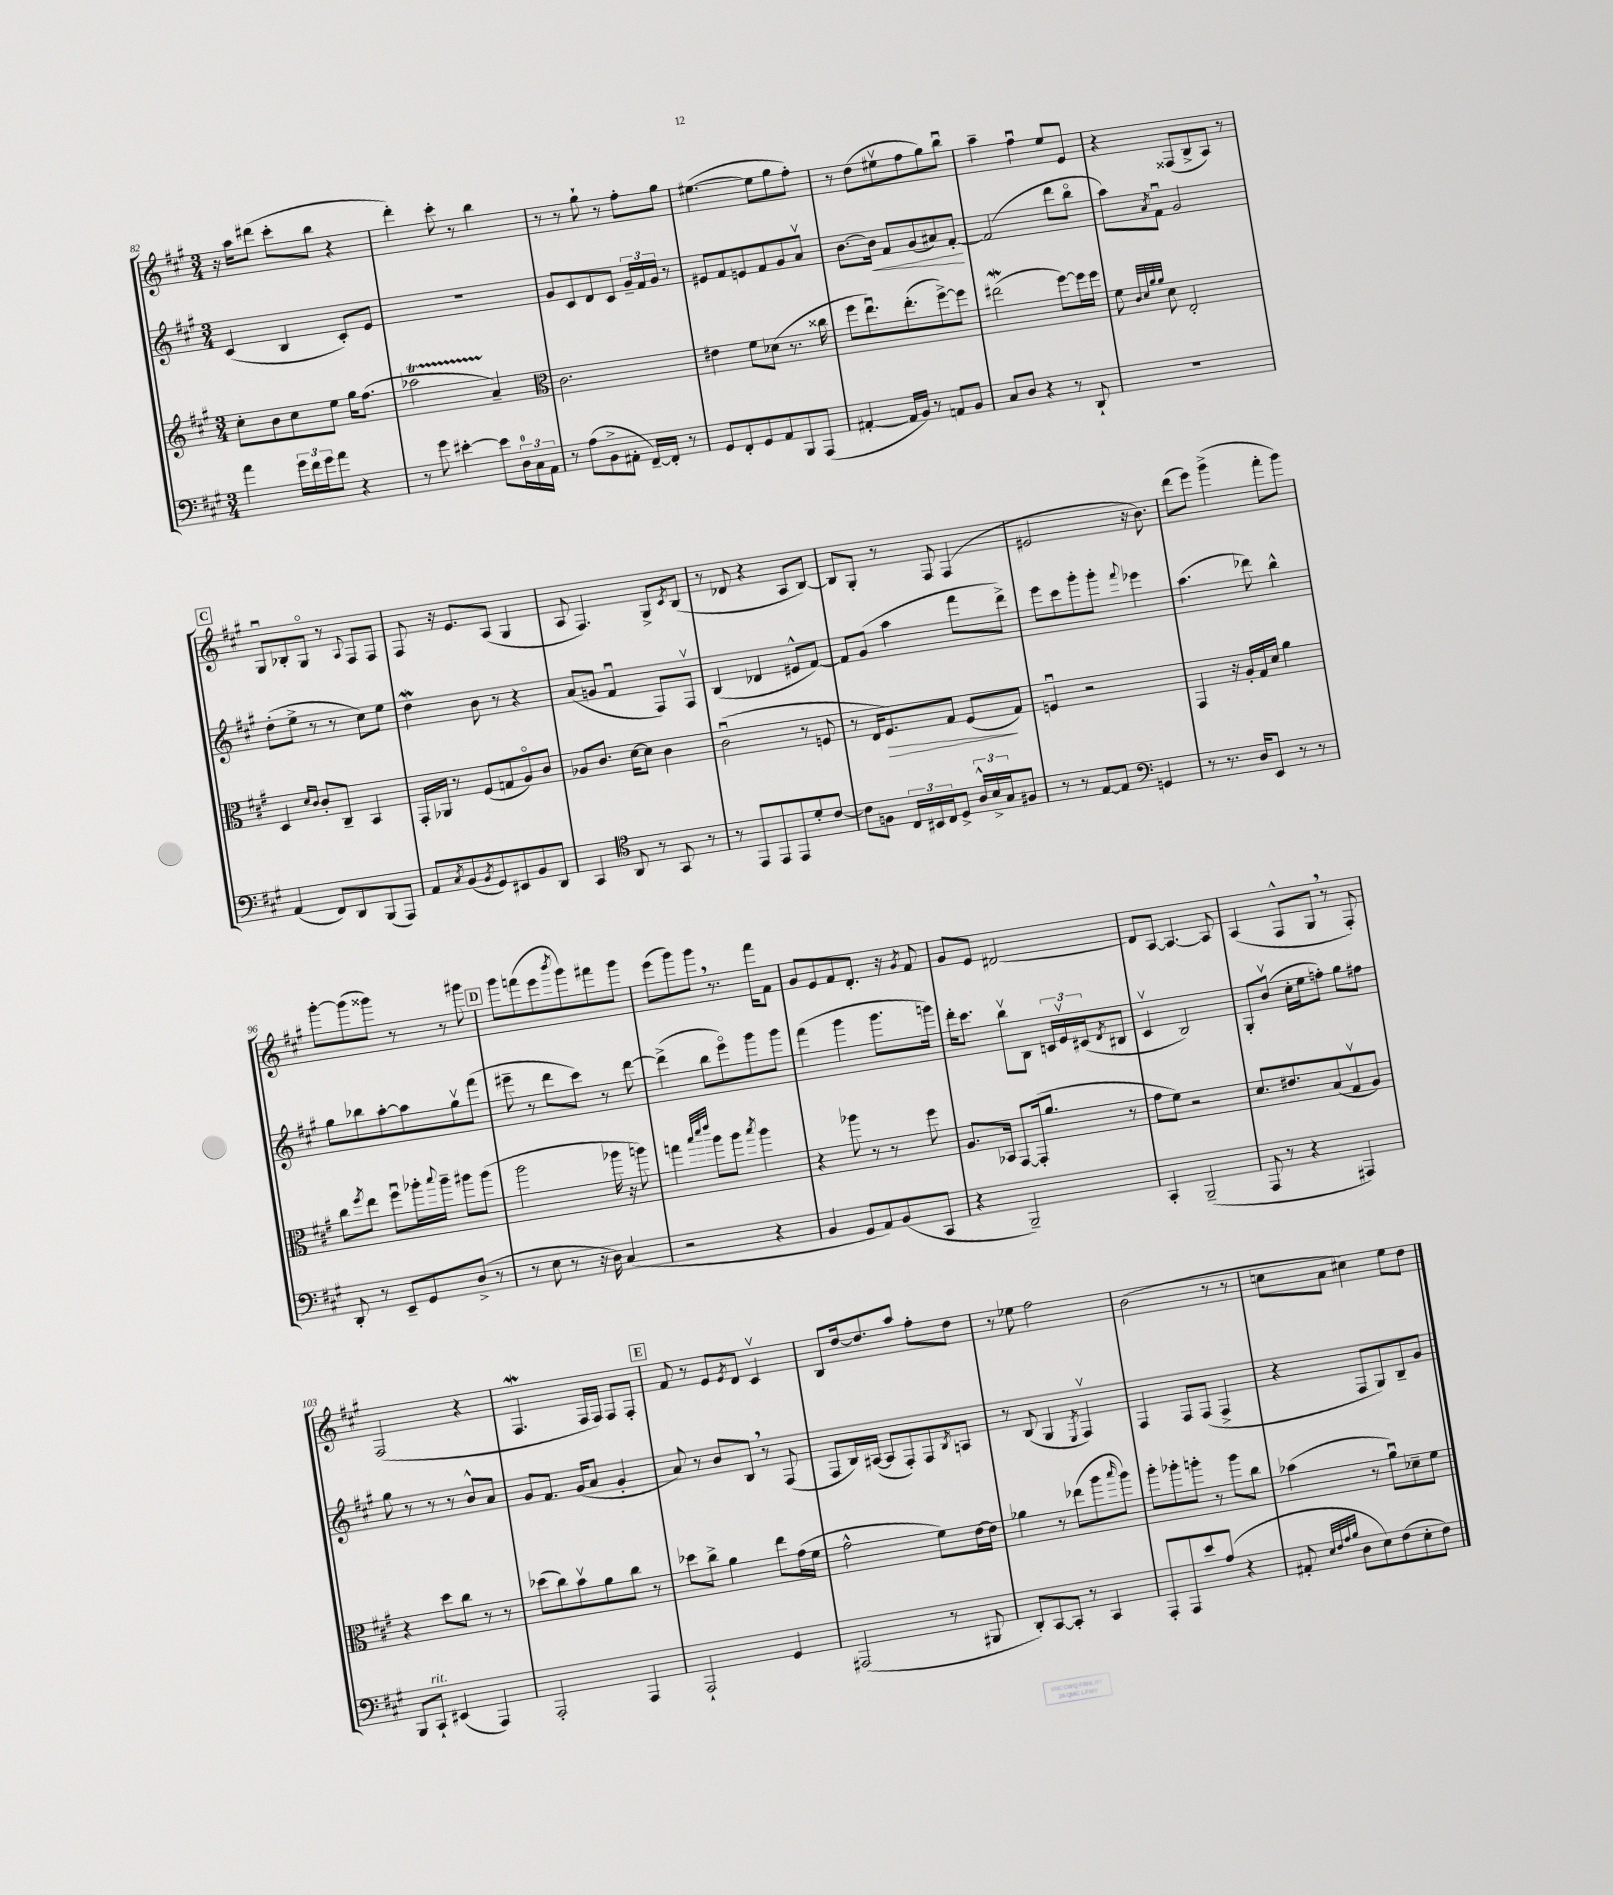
<<
\new StaffGroup <<
\new Staff = "s0" {
    \clef treble \key a \major \numericTimeSignature \time 3/4
    r16 a''16 dis'''8( cis'''8-. b''8 r4 |
    d'''4-.) cis'''8-. r8 b''4 |
    r8 r8 gis''8-! r8 fis''8-. gis''8 |
    eis''4.~( eis''8 gis''8 fis''8-.) |
    r8 d''8( eis''8\upbow fis''8 gis''8) b''8\downbow |
    a''4-- fis''4\downbow e''8 e'8 |
    r4 fisis8( b8-> a8) r8 |
    \mark \markup { \box "C" } gis8\downbow bes8-. gis8\flageolet r8 \appoggiatura { a8 } fis8 fis8 |
    fis8 r16 e'8. a8( gis4 |
    a8 fis4.) gis8-> \acciaccatura { cis'8 } b8( |
    r8 des'8 r4 a8 b8~) |
    b8 gis8-. r8 fis8 fis4( |
    eis'2 r16 b'8.) |
    d'''8( e'''8) gis'''4->( fis'''8-. gis'''8) |
    gis'''8~-. gis'''8( gisis'''8) r8 r8 gis'''8 |
    \mark \markup { \box "D" } gis'''8 f'''8( e'''8 \acciaccatura { b'''8 } gis'''8) fis'''8 gis'''8 |
    e'''8( gis'''8) gis'''8 \breathe r8. fis'''16 fis'8 |
    gis'8 e'8 fis'8 d'8.-. r16 \acciaccatura { gis'8 } fis'8 |
    gis'8 e'8 dis'2~ |
    dis'8 a8~ a4.~ a8 |
    a4( fis8-^ gis8 \breathe r8 fis8-.) |
    fis2( r4 |
    fis4.\mordent fis16 fis16) fis8 fis8-. |
    \mark \markup { \box "E" } fis'8 r8 e'8 \acciaccatura { e'8 } d'8 cis'4\upbow |
    b8 d''16~ d''8. a''8 fis''8-. d''8 |
    r8 ees''8 fis''2 |
    b'2( r8 r8 |
    c''8 a'8 cis''4) e''8 d''8 \bar "|." |
}
\new Staff = "s1" {
    \clef treble \key a \major \numericTimeSignature \time 3/4
    cis'4( b4 cis'8-.) e'8 |
    R2. |
    gis'8 cis'8 d'8 cis'8 \tuplet 3/2 { gis'16-- fis'16 gis'16 } r8 |
    eis'8 fis'8 e'8 fis'8 gis'8 a'8\upbow |
    b'8.~ b'16\< fis'8 gis'8( ais'8) fis'8~-.\! |
    fis'2( d'''8 b''8\flageolet |
    a''8) \acciaccatura { a'8 } fis'8\downbow gis'2 |
    \mark \markup { \box "C" } d''8-.( e''8-> r8 r8 cis''8) e''8 |
    d''4\mordent b'8 r8 r4 |
    a'8( g'8 fis'4\downbow fis8) fis8\upbow |
    b4( des'4 eis'8-^ fis'8~) |
    fis'8 gis'8( a''4 fis'''8 d'''8->) |
    e'''8 cis'''8 gis'''8-. gis'''8-. \appoggiatura { fis'''8 } ees'''4 |
    a''4.( des'''8) b''4-^ |
    gis''8 bes''8 a''8~-. a''8 gis''8\upbow fis'''8( |
    \mark \markup { \box "D" } eis'''8-- r8 d'''8 cis'''8) r8 d'''8~ |
    d'''4->( b''8 e'''8\flageolet) gis'''8 gis'''8 |
    fis'''4( gis'''4 gis'''8. g'''16) |
    d'''16-. cis'''8. b''8\upbow b8 \tuplet 3/2 { c'16 e'16\upbow cis'16( } \acciaccatura { d'8 } bis8 |
    cis'4\upbow b2) |
    gis8-. b'8\upbow( cis''16-. e''16 f''8-.) gis''8 fis''8 |
    gis''8 r8 r8 r8 b'8-^ a'8 |
    gis'8 fis'8. gis'16( a'8 gis'4-. |
    \mark \markup { \box "E" } a'8) r8 b'8 b8 \breathe r8 fis8( |
    fis8 b16) ais16~( ais8 fis8-.) fis8 \acciaccatura { b8 } a8 |
    r8 b8( gis4 \acciaccatura { e8 } fis4\upbow) |
    fis4 fis8 fis8( fis4-> |
    r4 fis8 gis8) b8-- gis'8 \bar "|." |
}
\new Staff = "s2" {
    \clef treble \key a \major \numericTimeSignature \time 3/4
    cis''8-. b'8 cis''8 e''8 gis''16 fis''8.( |
    aes''2\startTrillSpan a'4--\stopTrillSpan) |
    \clef alto cis'2. |
    eis'4 fis'8 des'8( r8. cisis''16 |
    fis''8 e''8.\downbow) e''8.-.( fis''8~->) fis''8 |
    eis''2\mordent( fis''8~) fis''16 fis''16 |
    fis'8 \grace { cis'32 d'32 a'32 a'32 } d'8 e2-. |
    \mark \markup { \box "C" } d4 \grace { d'16 cis'16 } cis'8-. cis8-- b,4 |
    gis,16-. aes,16 r8 fis8( g8 a8\flageolet) cis'8 |
    aes8 cis'8. d'16~ d'8 cis'4 |
    cis'2\downbow( r8 f8 |
    r8 e16 fis8.\>) gis8 fis8\!( gis8) |
    f4\downbow r2 |
    gis,4 r16 a16-. gis16 d'16 a'4 |
    cis''8 \acciaccatura { fis''8 } e''8 fis''8\downbow aes''16-. \appoggiatura { b''8 } aes''16-- ais''8 ais''8( |
    \mark \markup { \box "D" } a''2 aes''16 r16 a''8) |
    g''4 \grace { b''32 d'''32 e'''32 } a''8 a''8 \acciaccatura { b''8 } a''4 |
    r4 aes''8 r8 r8 fis''8 |
    a8. bes,16 gis,8~ gis,16-.( a'8. r8 |
    gis'8 fis'8) r2 |
    d'8. eis'8. b8( gis8\upbow a8) |
    r4 d''8 cis''8 r8 r8 |
    des''8( cis''8) b'8\upbow a'8 cis''8 r8 |
    \mark \markup { \box "E" } des''8 cis''8-> a'4 e''8 gis'16( fis'16 |
    gis'2-^ fis'8) e'16~ e'16 |
    aes'4 r8 ees''8( a''8 \grace { b''16 } a''8) |
    a''8-. aes''8-. a''8-. r8 a''8 cis''8 |
    bes'4( r8 a'8\downbow) des'8-- fis'8 \bar "|." |
}
\new Staff = "s3" {
    \clef bass \key a \major \numericTimeSignature \time 3/4
    a'4 \tuplet 3/2 { gis'16 fis'16 gis'16 } a'8 r4 |
    r8 gis'8 eis'4~-. eis'8 \tuplet 3/2 { d16-0 cis16 a,16 } |
    r8 a8( b,8-> ais,8-. fis,16~--) fis,16-. r8 |
    gis,8 fis,8-. gis,8 a,8 b,,8 a,,8( |
    ais,4~-. ais,16 b,16) r8 a,8 b,8 |
    cis8 d8 r4 r8 d,8-! |
    R2. |
    \mark \markup { \box "C" } a,4( fis,8) d,8 b,,8( a,,8) |
    a,8 \acciaccatura { cis8 } b,8( \acciaccatura { b,8 } gis,8) eis,8 b,8 d,8 |
    cis,4 \clef tenor a,8 r8 gis,8 r8 |
    r8 e,8 e,8 e,8 d'8-. cis'8~ |
    cis'8 f8 \tuplet 3/2 { cis16 bis,16 cis16 } d8-> \tuplet 3/2 { a16-^ b16-> gis16 } fis8 |
    r8 r8 e8~ e8 \clef bass g,4 |
    r8 r8. d16 e,8 r8 r8 |
    d,8-. r8 e,8-- gis,8 d8->( r8 |
    \mark \markup { \box "D" } r8 e8 r8 r16 d16) cis4( |
    r2 r4 |
    b,4 gis,8 a,8) b,8( cis,8 |
    r4 b,,2--) |
    cis,4-. b,,2--( |
    a,,8 r8 r4 ais,,4) |
    b,,8 cis,8-!^\markup { \italic "rit." } eis,4( a,,4) |
    a,,2-. a,,4 |
    \mark \markup { \box "E" } a,,2-! gis,4 |
    ais,,2( r8 bis,,8 |
    d,8-.) cis,8~ cis,8-. r8 cis,4 |
    a,,8-. a,,8 e'8 a8( r4 |
    ais,8-. \grace { e32 fis32 a32 b32 } d8 e8) fis8( e8-. fis8) \bar "|." |
}
>>
>>
\layout { \context { \Score currentBarNumber = #82 } }
